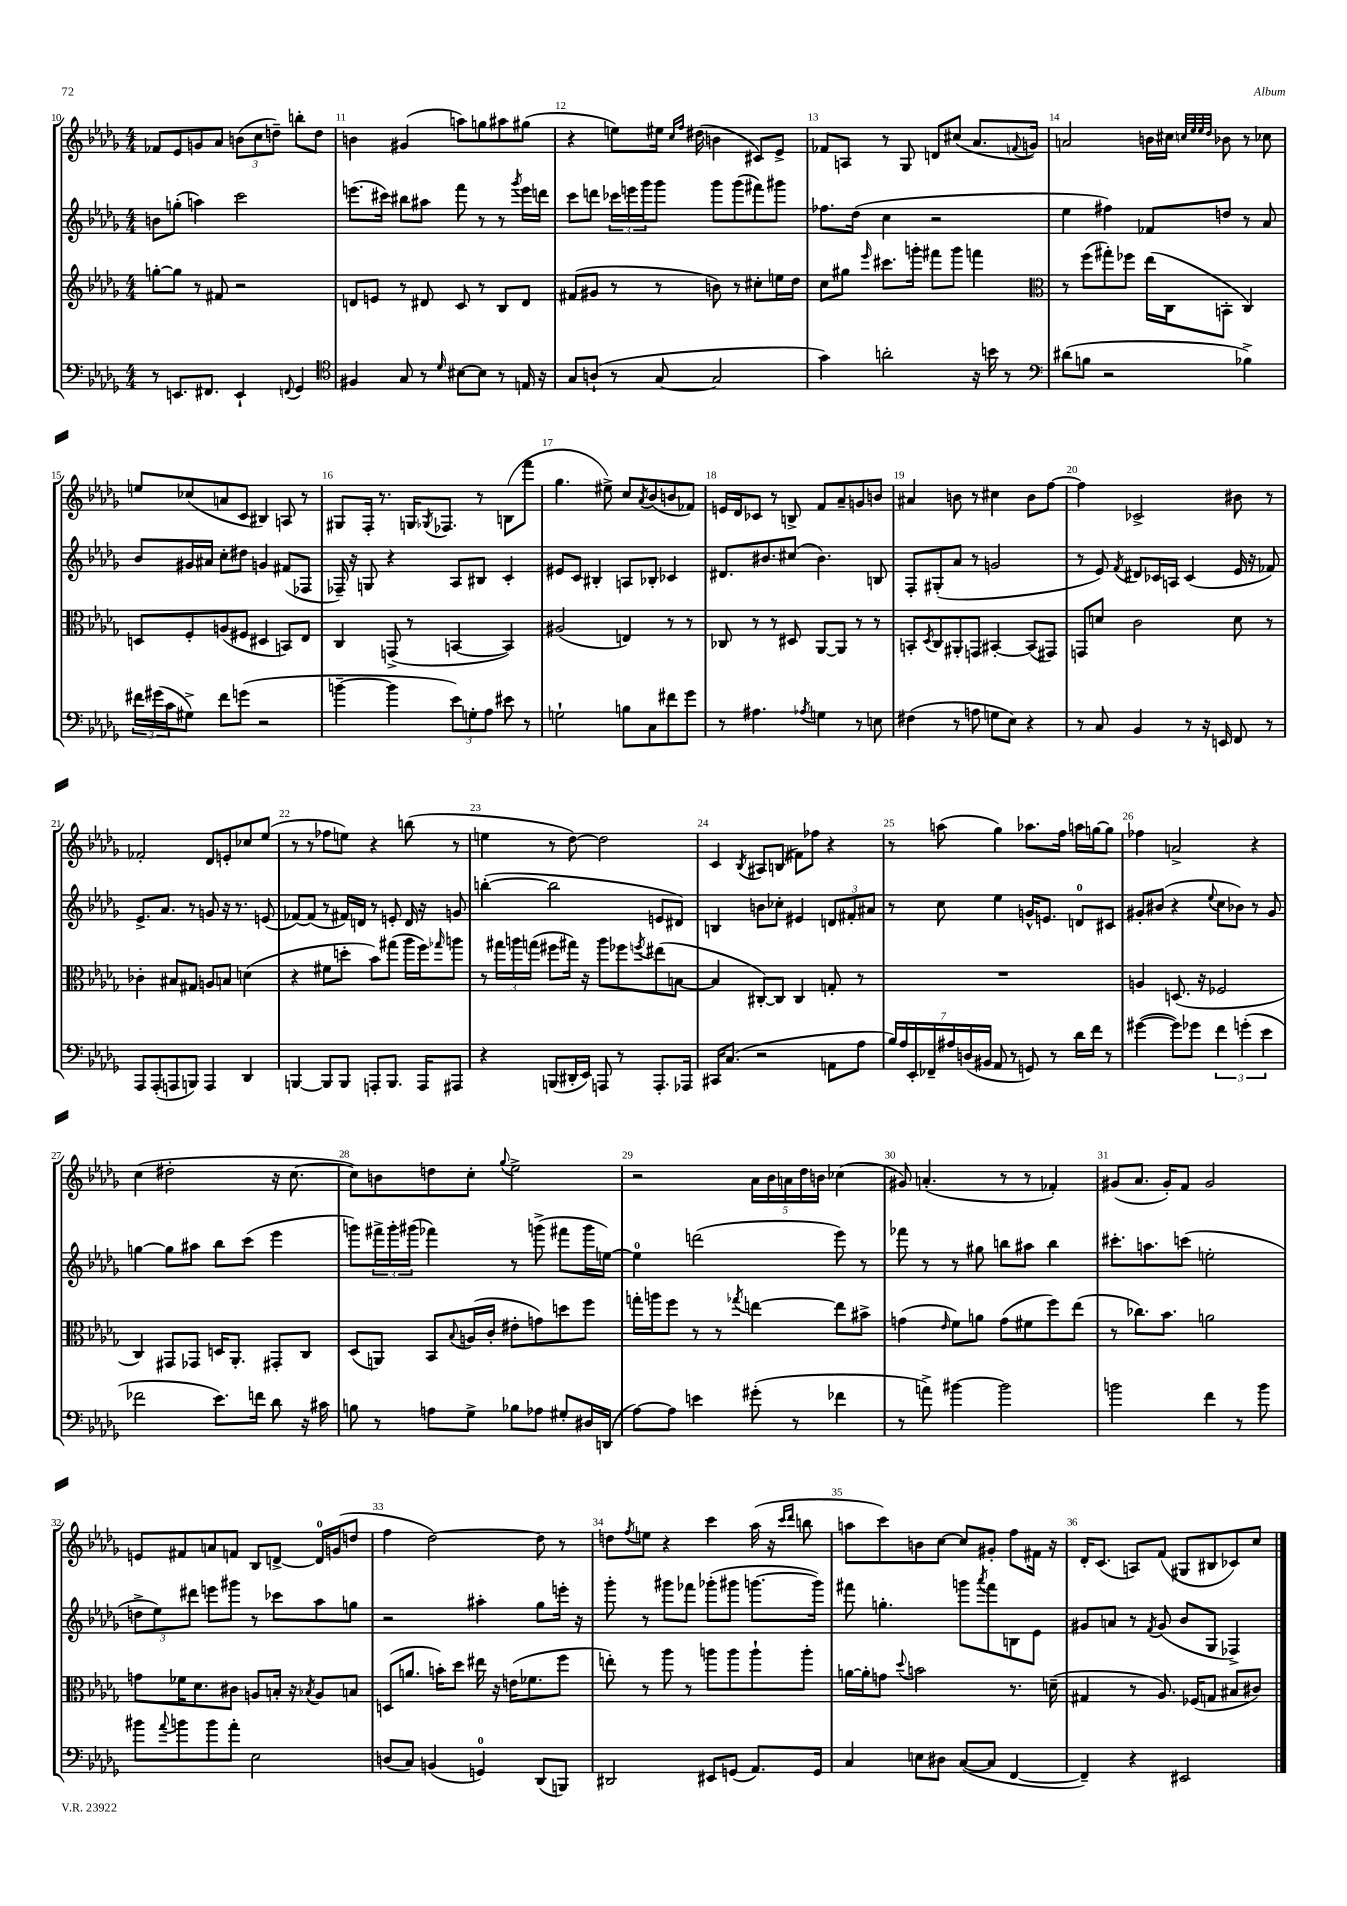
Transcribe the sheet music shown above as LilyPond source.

<<
\new StaffGroup <<
\new Staff = "s0" {
    \clef treble \key des \major \numericTimeSignature \time 4/4
    fes'8 ees'8 g'8 aes'8 \tuplet 3/2 { b'8( c''8 d''8--) } b''8-. d''8 |
    b'4 gis'4( a''8) g''8 ais''8 gis''8( |
    r4 e''8) eis''16 \grace { c''16 f''16 } dis''16( b'4 cis'8) ees'8-> |
    fes'8 a8 r8 ges8 d'8 cis''8( aes'8. \appoggiatura { f'8 } g'16) |
    a'2 b'16 cis''16 \grace { c''32 ees''32 ees''32 des''32 } bes'8 r8 ces''8 |
    e''8 ces''8( a'8 c'8 bis4) a8 r8 |
    gis8 f16-. r8. g16 \acciaccatura { ges8 } fes8. r8 b8( f'''8 |
    ges''4. eis''8->) c''8 \acciaccatura { aes'8 } bes'8( b'8 fes'8) |
    e'16 des'16 ces'8 r8 b8-> f'8 aes'8-- g'8 b'8 |
    ais'4 b'8 r8 cis''4 b'8 f''8~ |
    f''4 ces'2-> bis'8 r8 |
    fes'2-. des'8 e'8-. ces''8 ees''8( |
    r8 r8 fes''8 e''8) r4 b''8( r8 |
    e''4 r8 des''8~) des''2 |
    c'4 \acciaccatura { bes8 } ais8 b8( fis'8) fes''8 r4 |
    r8 a''8( ges''4) aes''8. f''16 a''16 g''16~ g''8 |
    fes''4 a'2-> r4 |
    c''4( dis''2-. r16 c''8.~ |
    c''8) b'8 d''8 c''8-. \appoggiatura { ges''8 } ees''2-> |
    r2 \tuplet 5/4 { aes'16 bes'16 a'16 des''16 b'16 } ces''4( |
    gis'8) a'4.-.( r8 r8 fes'4-.) |
    gis'8( aes'8. gis'16-.) f'8 gis'2 |
    e'8 fis'8 a'8 f'8 bes8 d'8~-> d'16-0 g'16( d''8 |
    f''4 des''2~) des''8 r8 |
    d''8 \acciaccatura { f''8 } e''8 r4 c'''4 aes''16( r16 \grace { c'''16 des'''16 } b''8 |
    a''8 c'''8) b'8 c''8~ c''8 gis'8-. f''8 fis'16 r16 |
    des'16-. c'8.( a8) f'8( gis8 bis8 ces'8) c''8 \bar "|." |
}
\new Staff = "s1" {
    \clef treble \key des \major \numericTimeSignature \time 4/4
    b'8 g''8-.( a''4) c'''2 |
    e'''8.( cis'''16) bis''8 ais''8 f'''8 r8 r8 \acciaccatura { ges'''8 } e'''16 d'''16 |
    c'''8 d'''8 \tuplet 3/2 { ces'''16 e'''16 ges'''16 } ges'''8 ges'''8 ges'''8( fis'''8) gis'''8 |
    fes''8. des''16( c''4 r2 |
    ees''4 fis''4) fes'8 d''8 r8 aes'8 |
    bes'8 gis'16 ais'16 c''8-. dis''8 g'4 fis'8( fes8 |
    fes16--) r16 g8 r4 aes8 bis8 c'4-. |
    eis'8 c'8 bis4-. a8 bes8-. ces'4 |
    dis'8. bis'8. cis''8( bis'4.) b8 |
    f8-. gis8-.( aes'8 r8 g'2 |
    r8 ees'8) \acciaccatura { f'8 } dis'8 ces'16 a16 ces'4( ees'16 r16 fes'8) |
    ees'8.-> aes'8. r8 g'8 r16 r8. e'8( |
    fes'8~) fes'8( r8 fis'16) d'16 r8 e'8-. d'16 r16 g'8 |
    b''4~-.( b''2 e'8 dis'8) |
    b4 b'8 ces''8-. eis'4 \tuplet 3/2 { d'8 fis'8-. ais'8 } |
    r8 c''8 ees''4 g'16-^ e'8. d'8-0 cis'8 |
    gis'8-. bis'8( r4 \appoggiatura { ees''8 } c''8 bes'8) r8 gis'8 |
    g''4~ g''8 ais''8 bes''8 c'''8( ees'''4 |
    g'''8) \tuplet 3/2 { fis'''16-> g'''16-. gis'''16( } fes'''4) r8 g'''8->( fis'''8 g'''16 e''16~) |
    e''4-0 d'''2( ees'''8) r8 |
    fes'''8 r8 r8 gis''8 b''8 ais''8 b''4 |
    cis'''8.-. a''8. c'''8( e''2-. |
    \tuplet 3/2 { d''8-> ees''8) dis'''8 } e'''8 gis'''8 r8 ces'''8 aes''8 g''8 |
    r2 ais''4-. ges''8 e'''16-. r16 |
    ges'''8-. r8 gis'''8 fes'''8 ges'''8-.( gis'''8 g'''8.~ g'''16) |
    fis'''8 g''4.-. g'''8 \acciaccatura { aes'''8 } fis'''8 b8 ees'8 |
    gis'8 a'8 r8 \acciaccatura { f'8 } gis'8( bes'8 ges8 fes4->) \bar "|." |
}
\new Staff = "s2" {
    \clef treble \key des \major \numericTimeSignature \time 4/4
    g''8~-. g''8 r8 fis'8 r2 |
    d'8 e'8 r8 dis'8 c'8 r8 bes8 dis'8 |
    fis'8( gis'8 r8 r8 b'8) r8 cis''8-. e''16 des''16 |
    c''8 gis''8 \grace { ees'''16 } cis'''8. g'''16-. fis'''8 g'''8 f'''4 |
    \clef alto r8 f''8( gis''8-.) fes''8 ees''16( c16 b,8-. c4) |
    d8 f8-. a8( fis8 dis4 b,8) ees8 |
    c4 g,8->( r8 b,4~ b,4) |
    ais2( e4) r8 r8 |
    ces8 r8 r8 dis8 aes,8~ aes,8 r8 r8 |
    b,8-. \acciaccatura { des8 } c8 ais,8-. g,8 bis,4~-. bis,8( gis,8) |
    g,8 d'8 c'2 d'8 r8 |
    ces'4-. bis8 gis8 a8 b8 d'4( |
    r4 fis'8 d''8-. bes'8) gis''8( aes''16 f''16) \grace { ges''16 } a''8 |
    r8 \tuplet 3/2 { gis''16 a''16 g''16( } fis''8 gis''16) r16 a''8 fes''8 \acciaccatura { f''8 } eis''8( b8~ |
    b4 cis8~-.) cis8 cis4 g8-. r8 |
    R1 |
    a4 d8.( r16 fes2 |
    c4) gis,8 ges,8 d16 aes,8.-. gis,8-. c8 |
    des8( a,8) bes,8 \appoggiatura { bes8 } a16( c'16-. eis'8-. g'8) d''8 f''8 |
    g''16-. a''16 f''8 r8 r8 \acciaccatura { ges''8 } e''4~ e''8 bis'8-> |
    g'4( \grace { ees'16 } f'8) a'8 g'8( fis'8 f''8) ees''8( |
    r8 ces''8.) bes'8. a'2 |
    g'8 fes'16 des'8. cis'8 a8 b16-. r16 \acciaccatura { bes8 } a8 b8 |
    d8( a'8. b'16-.) des''8 eis''16 r16 e'16( fes'8. f''8 |
    e''8-.) r8 aes''8 r8 a''8 a''8 a''8-! a''8-. |
    a'16~ a'16-. g'8 \appoggiatura { des''8 } b'2 r8. d'16--( |
    gis4 r8 aes8.) fes16( g8 bis8 cis'8) \bar "|." |
}
\new Staff = "s3" {
    \clef bass \key des \major \numericTimeSignature \time 4/4
    r8 e,8. fis,8. e,4-! \appoggiatura { f,8 } ges,4 |
    \clef tenor fis4 ges8 r8 \grace { des'16 } bis8~ bis8 r8 e16 r16 |
    ges8 a8-!( r8 ges8~ ges2 |
    ges'4) a'2-. r16 b'16 r8 |
    \clef bass dis'8( b8 r2 bes4->) |
    \tuplet 3/2 { fis'16 gis'16( c'16 } gis8->) fis'8 g'8( r2 |
    b'4~-- b'4 \tuplet 3/2 { ees'8) g8-. aes8 } eis'8 r8 |
    g2-! b8 c8 fis'8 ges'8 |
    r8 ais4. \acciaccatura { aes8 } g4 r8 e8 |
    fis4( r8 a8 g8 ees8) r4 |
    r8 c8 bes,4 r8 r16 e,16 f,8 r8 |
    aes,,8 aes,,8-.( a,,8 b,,8) a,,4 des,4 |
    b,,4~ b,,8 b,,8 a,,8-. b,,8. a,,16 ais,,8 |
    r4 b,,8( dis,16-. ees,16) a,,8 r8 a,,8.-. aes,,16 |
    cis,16 c8.( r2 a,8 aes8 |
    \tuplet 7/4 { bes16) aes16 ees,16-. fes,16-- ais16 d16( bis,16 } aes,8 r8 g,8) r8 des'16 f'16 r8 |
    gis'4~( gis'8) ges'8 \tuplet 3/2 { f'4 g'4-.( ees'4 } |
    fes'2 ees'8.) f'16 des'8 r16 cis'16 |
    b8 r8 a8 ges8-> bes8 aes8 gis8-. dis16 d,16( |
    aes8~) aes8 e'4 gis'8-.( r8 fes'4 |
    r8 a'8->) bis'4~ bis'2 |
    b'2 f'4 r8 b'8 |
    bis'8 \appoggiatura { aes'8 } b'8 b'8 aes'8-. ees2 |
    d8( c8) b,4( g,4-0) des,8( b,,8) |
    dis,2 eis,8 g,8( aes,8.) g,16 |
    c4 e8 dis8 c8~( c8 f,4~ |
    f,4--) r4 eis,2 \bar "|." |
}
>>
>>
\layout { \context { \Score currentBarNumber = #10 \override BarNumber.break-visibility = ##(#f #t #t) barNumberVisibility = #all-bar-numbers-visible } }
